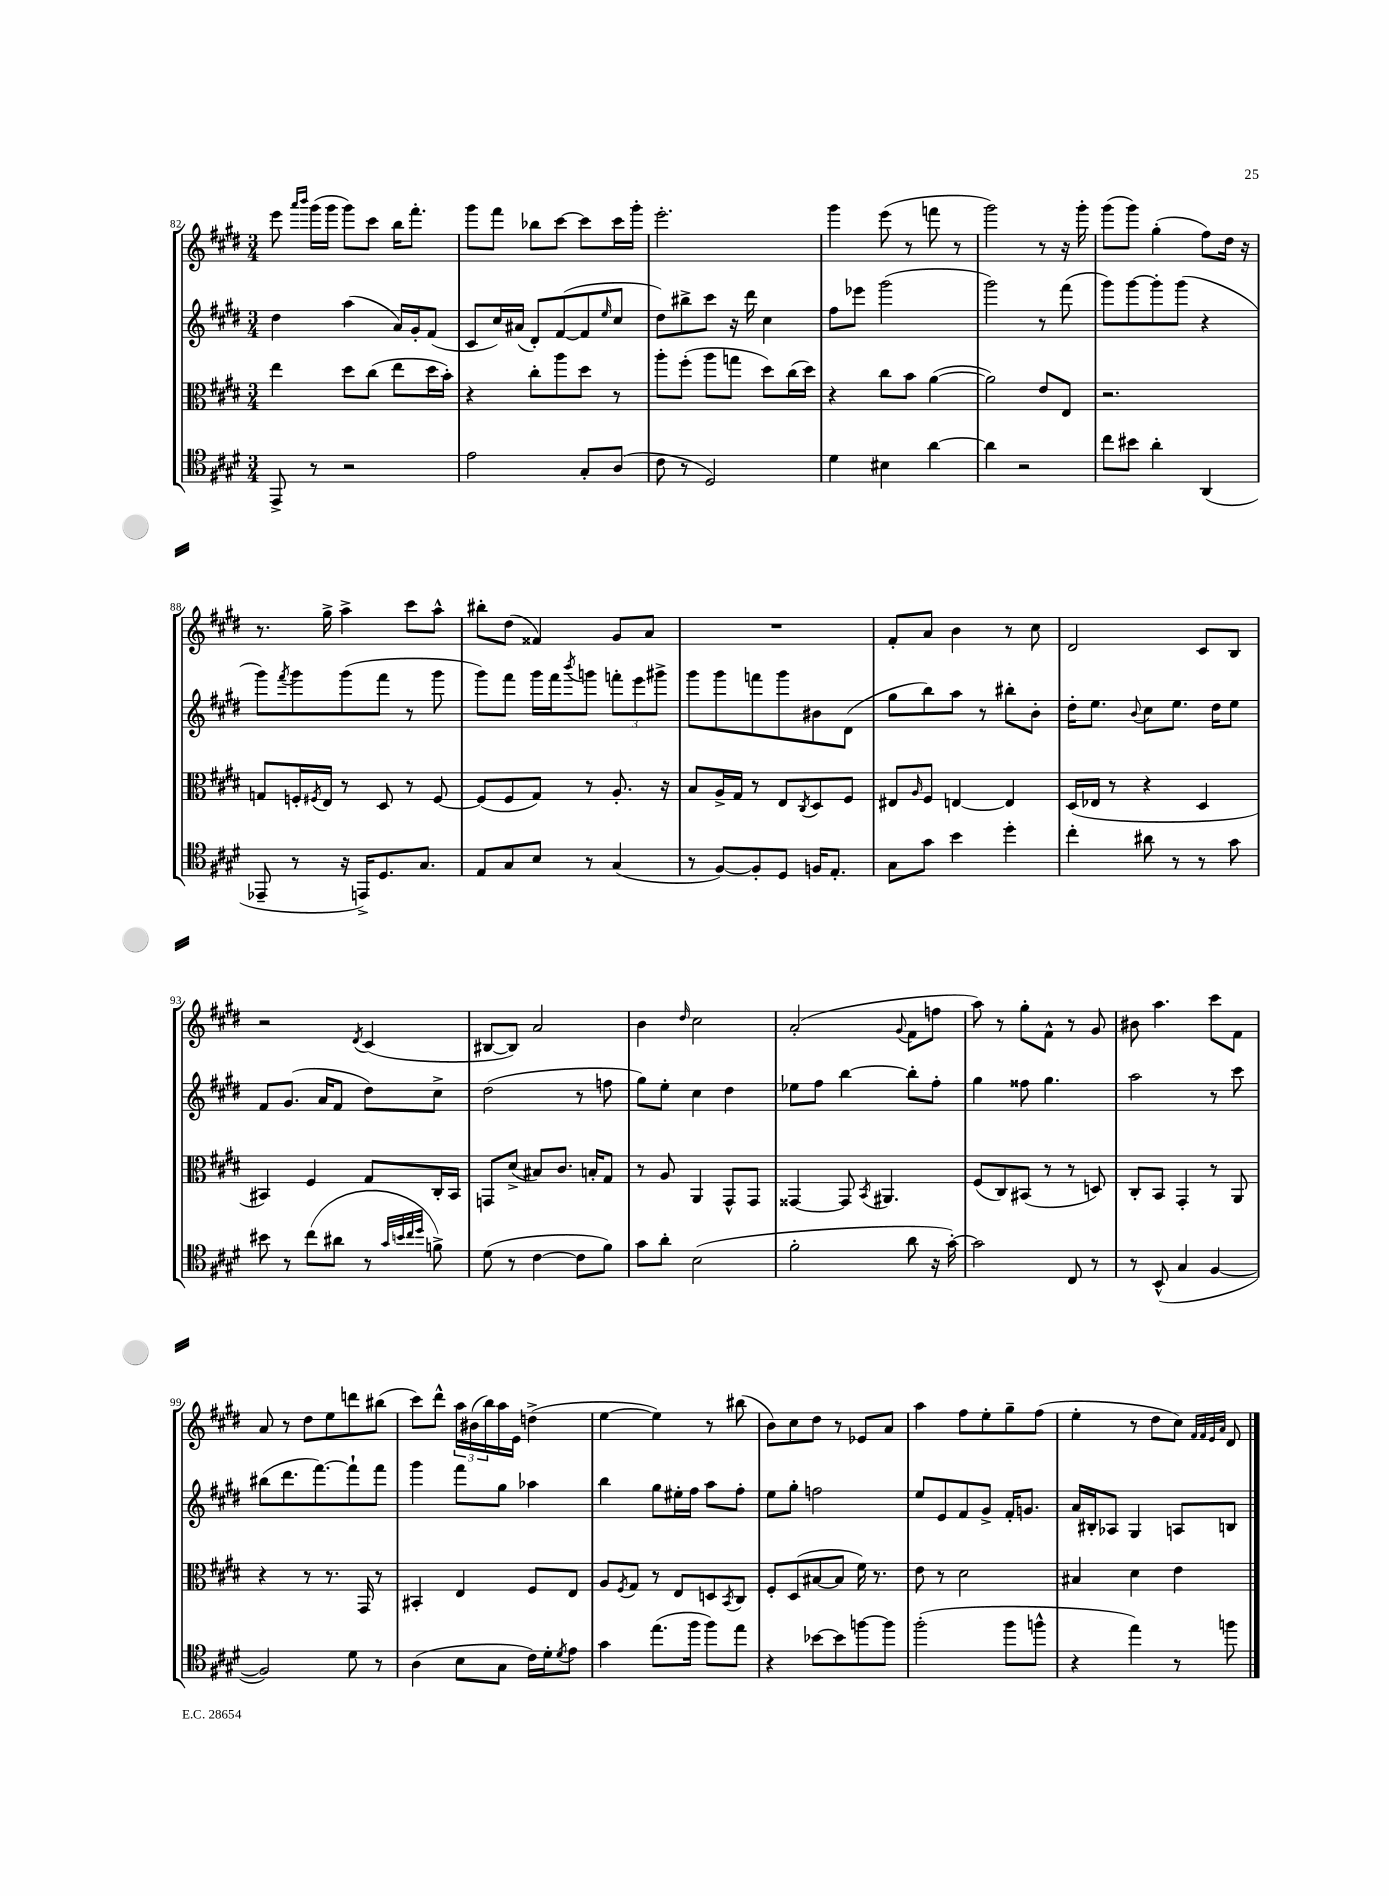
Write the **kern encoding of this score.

**kern	**kern	**kern	**kern
*part4	*part3	*part2	*part1
*staff4	*staff3	*staff2	*staff1
*clefC4	*clefC3	*clefG2	*clefG2
*k[f#c#g#d#]	*k[f#c#g#d#]	*k[f#c#g#d#]	*k[f#c#g#d#]
*M3/4	*M3/4	*M3/4	*M3/4
=82	=82	=82	=82
8EE^/	4ee\	4dd#\	8eee\
.	.	.	16qqaaa/LL
.	.	.	16qqbbb/JJ
8r	.	.	(16ggg#\LL
.	.	.	16ggg#\JJ
2r	8dd#\L	(4aa\	8ggg#\L)
.	(8cc#\J	.	8ccc#\J
.	8ee\L	16a/LL)	16bb\KL
.	.	16g#'/J	8.fff#'\J
.	16dd#\L	(8f#/J	.
.	16b'\JJ)	.	.
=83	=83	=83	=83
2e\	4r	8c#/L	8ggg#\L
.	.	16cc#/L)	8fff#\J
.	.	(16a#X/JJ	.
.	8cc#'\L	8d#'/L)	8bb-X\L
.	8aa\	([8f#/	[8ccc#\J
8G#'/L	8dd#\J	8f#/]	8ccc#\L]
.	.	16qqee/	.
(8A/J	8r	8cc#/J	16ccc#\L
.	.	.	16ggg#'\JJ
=84	=84	=84	=84
8c#\	8aa'\L	8dd#\L)	2.eee'\
8r	(8ff#'\J	8bb#X^\	.
2D#/)	8aa\L	8ccc#\J	.
.	8ggn\J	16r	.
.	.	16ddd#\	.
.	8dd#\L)	4cc#\	.
.	(16cc#\L	.	.
.	16dd#\JJ)	.	.
=85	=85	=85	=85
4d#\	4r	8ff#\L	4ggg#\
.	.	8eee-X\J	.
4B#X\	8cc#\L	(2ggg#\	(8eee\
.	8b\J	.	8r
[4a\	([4a\	.	8fffn\
.	.	.	8r
=86	=86	=86	=86
4a\]	2a\])	2ggg#\)	2ggg#\)
2r	.	.	.
.	8e/L	8r	8r
.	8E/J	(8fff#\	16r
.	.	.	16ggg#'\
=87	=87	=87	=87
8cc#\L	2.r	8ggg#\L)	(8ggg#\L
8b#X\J	.	[8ggg#\	8ggg#\J)
4a'\	.	8ggg#'\]	(4gg#'\
.	.	(8ggg#\J	.
(4AA/	.	4r	8ff#\L)
.	.	.	16dd#\Jk
.	.	.	16r
!!LO:LB:g=z
=88	=88	=88	=88
8EE-X~/	8Gn/L	8ggg#\L)	8.r
.	.	8qfff#/	.
8r	16Fn'/L	8ggg#\	.
.	8qF#X/	.	.
.	16E/JJ	.	16gg#^\
16r	8r	(8ggg#\	4aa^\
16EEn^/KL)	.	.	.
8.D#/	8D#/	8fff#\J	.
.	8r	8r	8ccc#\L
8.G#/J	.	.	.
.	[8F#/	8ggg#\	8aa^^\J
=89	=89	=89	=89
8E/L	(8F#/L]	8ggg#\L)	8bb#X'\L
8G#/	8F#/	8fff#\J	(8dd#\J
8B/J	8G#/J)	16ggg#\LL	4f##X/)
.	.	16fff#\J	.
.	.	8qbbb/	.
8r	8r	8gggn\J	.
(4G#/	8.A'/	12fffn'\L	8g#/L
.	.	12eee\	.
.	.	.	8a/J
.	.	12ggg#X^\J	.
.	16r	.	.
=90	=90	=90	=90
8r	8B/L	8ggg#\L	2.r
[8F#/L)	16A^/L	8ggg#\	.
.	16G#/JJ	.	.
8F#'/]	8r	8fffn\	.
8D#/J	8E/L	8ggg#\	.
.	8qC#/	.	.
16Fn/KL	8D#/	8b#X\	.
8.E'/J	.	.	.
.	8F#/J	(8d#\J	.
=91	=91	=91	=91
8G#\L	8E#X/L	8gg#\L	8f#'/L
.	16qqA/	.	.
8g#\J	8F#/J	8bb\)	8a/J
4b\	[4En/	8aa\J	4b\
.	.	8r	.
4dd#'\	4E/]	8bb#X'\L	8r
.	.	8b'\J	8cc#\
=92	=92	=92	=92
4cc#'\	(16D#/LL	16dd#'\KL	2d#/
.	16E-X/JJ	8.ee\J	.
.	8r	.	.
.	.	8qqb/	.
8a#X\	4r	8cc#\L	.
8r	.	8.ee\J	.
8r	4D#/	.	8c#/L
.	.	16dd#\KL	.
8g#\	.	8ee\J	8B/J
!!LO:LB:g=z
=93	=93	=93	=93
8b#X\	4BB#X/)	8f#/L	2r
8r	.	(8.g#/J	.
(8cc#\L	4F#/	.	.
.	.	16a/KL	.
8a#X\J	.	8f#/J	.
.	.	.	8qd#/
8r	8G#/L	8dd#\L)	(4c#/
32qqg#/LLL	.	.	.
32qqbn/	.	.	.
32qqcc#/	.	.	.
32qqdd#/JJJ	.	.	.
8fn^\)	16C#'/L	8cc#^\J	.
.	16BB#/JJ	.	.
=94	=94	=94	=94
(8d#\	8GGn/L	(2dd#\	[8B#X/L
8r	(8d#^/J	.	8B#/J])
[4c#\	8B#X/L)	.	2a/
.	8.c#/J	.	.
8c#\L]	.	8r	.
.	16Bn'/KL	.	.
8f#\J)	8G#/J	8ffn\	.
=95	=95	=95	=95
8g#\L	8r	8gg#\L)	4b\
8a'\J	8A/	8ee'\J	.
.	.	.	16qqdd#/
(2B\	4AA/	4cc#\	2cc#\
.	8GG#^^/L	4dd#\	.
.	8GG#/J	.	.
=96	=96	=96	=96
2f#'\	[4GG##X/	8ee-X\L	(2a'/
.	.	8ff#\J	.
.	8GG##/]	[4bb\	.
.	8qBB/	.	.
.	4.AA#X/	.	.
.	.	.	8qqg#/
8a\	.	8bb'\L]	8f#\L
16r	.	8ff#'\J	8ffn\J
[16g#'\)	.	.	.
=97	=97	=97	=97
2g#\]	(8F#/L	4gg#\	8aa\)
.	8C#/)	.	8r
.	(8BB#X/J	8ff##X\	8gg#'\L
.	8r	4.gg#\	8f#^^\J
8C#/	8r	.	8r
8r	8Dn/)	.	8g#/
=98	=98	=98	=98
8r	8C#'/L	2aa\	8b#X\
(8BB^^/	8BB/J	.	4.aa\
4G#/	4GG#'/	.	.
[4F#/	8r	8r	8ccc#\L
.	8AA/	8ccc#\	8f#\J
!!LO:LB:g=z
=99	=99	=99	=99
2F#/])	4r	(8bb#X\L	8a/
.	.	8.ddd#\	8r
.	8r	.	8dd#\L
.	.	[8.fff#\)	.
.	8.r	.	8ee\
8d#\	.	8fff#`\]	8dddn\
.	16GG#/	.	.
8r	8r	8fff#\J	(8bb#X\J
=100	=100	=100	=100
(4A\	4BB#X'/	4ggg#\	8ccc#\L)
.	.	.	8ddd#^^\J
8B\L	4E/	8fff#\L	24aa\LL
.	.	.	(24b#X\
.	.	.	24bb\)
8G#\J	.	8gg#\J	16aa\
.	.	.	16e\JJ
16c#\LL)	8F#/L	4aa-X\	(4ddn^\
16d#'\J	.	.	.
8qd#/	.	.	.
8e\J	8E/J	.	.
=101	=101	=101	=101
4g#\	8A/L	4bb\	[4ee\
.	8qF#/	.	.
.	8G#/J	.	.
(8.ee\L	8r	8gg#\L	4ee\])
.	8E/L	16ee#X'\L	.
16ff#\Jk	.	16ff#\JJ	.
8ff#\L)	8Dn/	8aa\L	8r
.	8qBB/	.	.
8ee\J	8C#/J	8ff#'\J	(8bb#X\
=102	=102	=102	=102
4r	8F#'/L	8ee\L	8b\L)
.	(8D#/	8gg#'\J	8cc#\
[8b-X\L	[8B#X/	2ffn\	8dd#\J
8b-\]	8B#/J]	.	8r
[8ffn\	16f#\)	.	8e-X/L
.	8.r	.	.
8ff\J]	.	.	8a/J
=103	=103	=103	=103
(2ff#'\	8e\	8ee/L	4aa\
.	8r	8e/	.
.	2d#\	8f#/	8ff#\L
.	.	8g#^/J	8ee'\
8ff#\L	.	16f#'/KL	8gg#~\
.	.	8.gn/J	.
8ffn^^\J	.	.	(8ff#\J
=104	=104	=104	=104
4r	4B#X/	16a/LL	4ee'\
.	.	16B#X'/J	.
.	.	8A-X/J	.
4ee\)	4d#\	4G#/	8r
.	.	.	8dd#\L
8r	4e\	8An/L	8cc#\J)
.	.	.	32qqf#/LLL
.	.	.	32qqf#/
.	.	.	32qqe/
.	.	.	32qqa/JJJ
8ffn\	.	8Bn/J	8d#/
==	==	==	==
*-	*-	*-	*-
